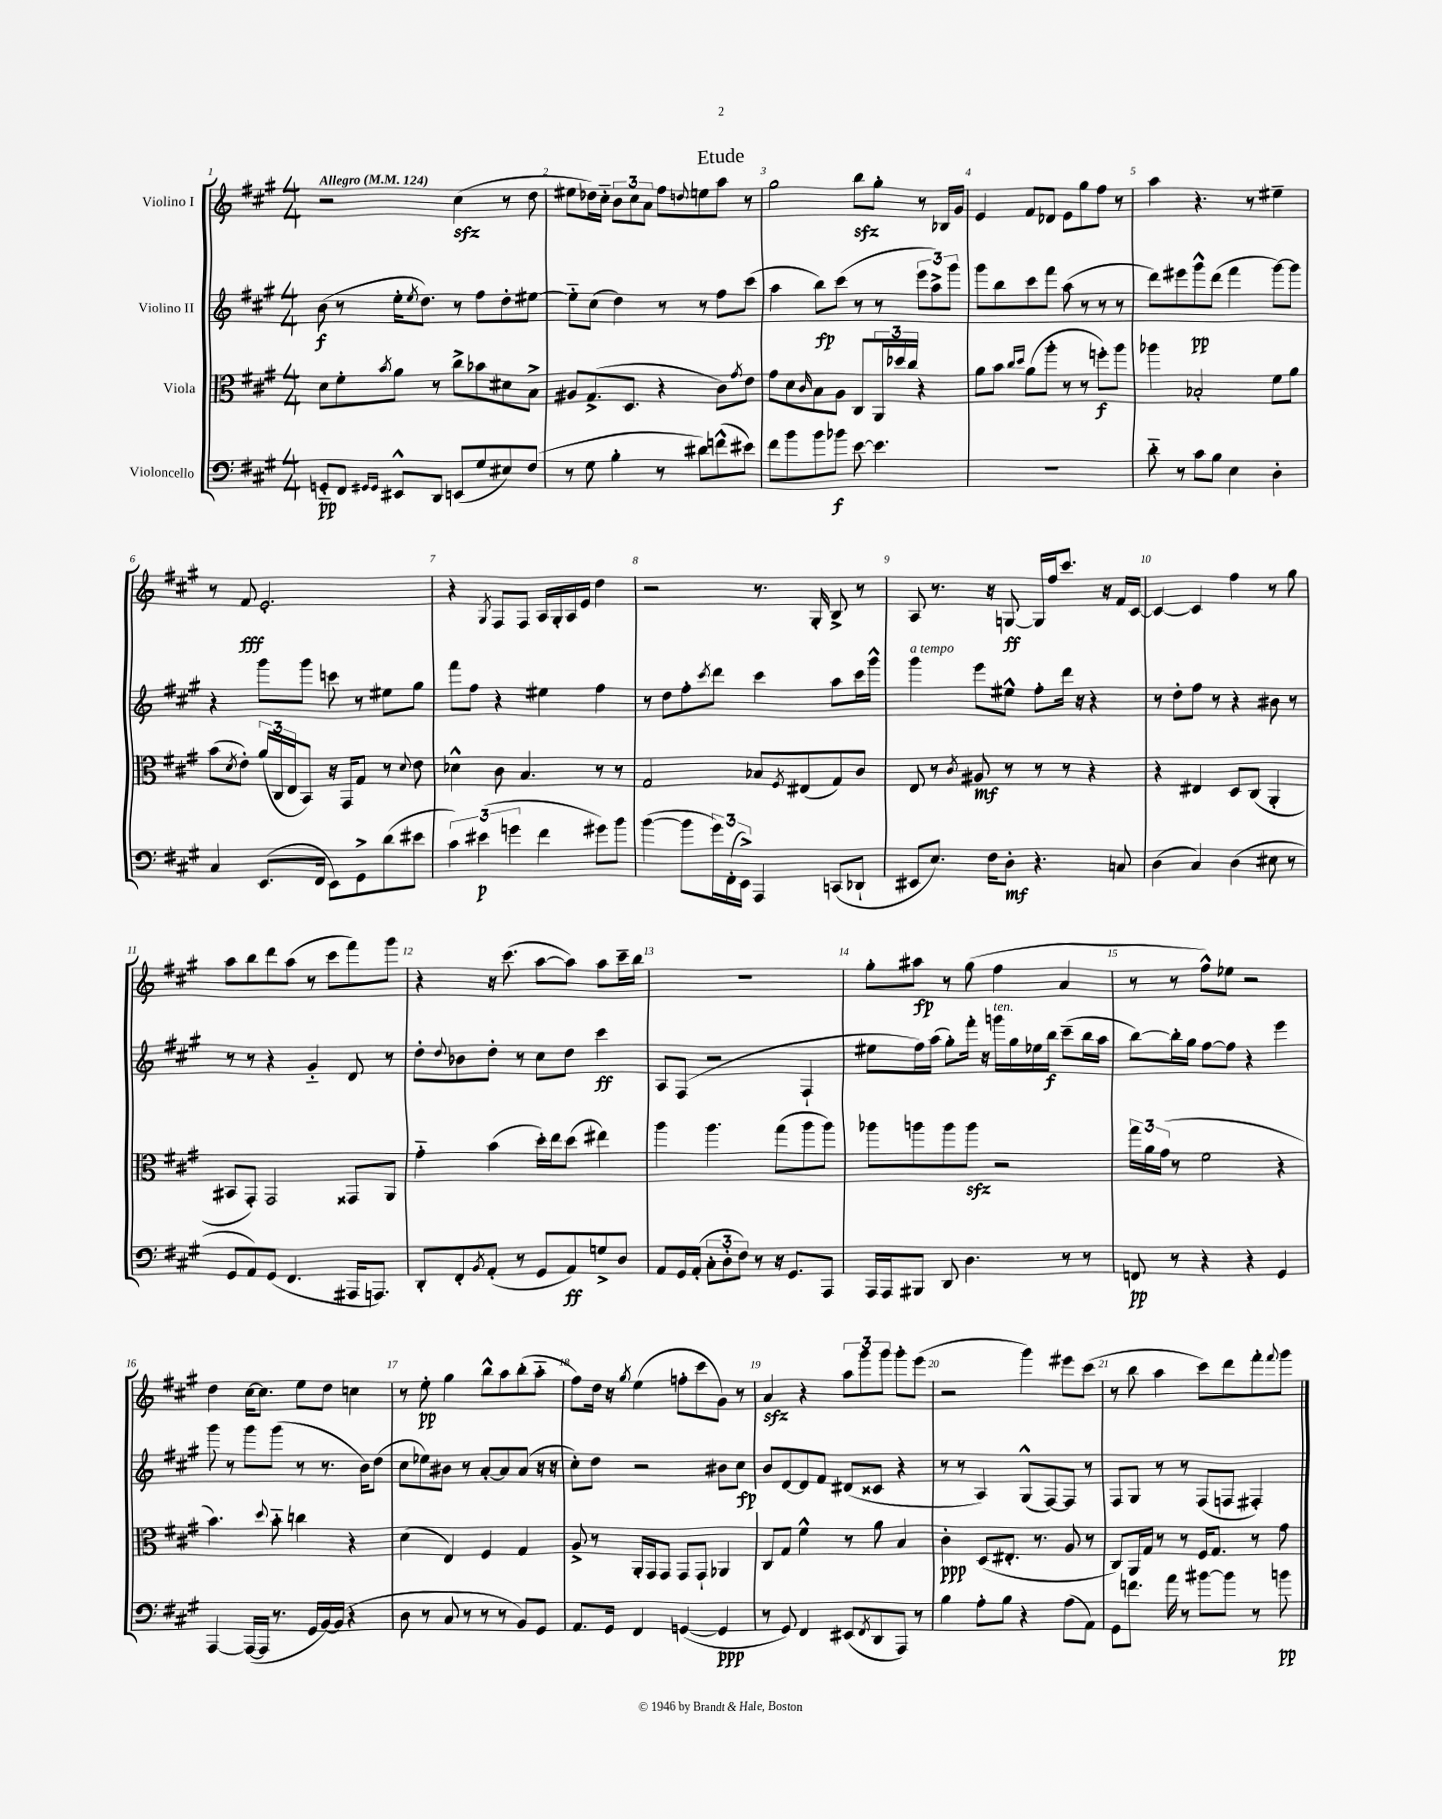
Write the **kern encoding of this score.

**kern	**dynam	**kern	**dynam	**kern	**dynam	**kern	**dynam
*part4	*part4	*part3	*part3	*part2	*part2	*part1	*part1
*staff4	*staff4	*staff3	*staff3	*staff2	*staff2	*staff1	*staff1
*I"Violoncello	*	*I"Viola	*	*I"Violino II	*	*I"Violino I	*
*clefF4	*	*clefC3	*	*clefG2	*	*clefG2	*
*k[f#c#g#]	*	*k[f#c#g#]	*	*k[f#c#g#]	*	*k[f#c#g#]	*
*M4/4	*	*M4/4	*	*M4/4	*	*M4/4	*
*MM124	*	*MM124	*	*MM124	*	*MM124	*
=1	=1	=1	=1	=1	=1	=1	=1
!	!	!	!	!	!	!LO:TX:a:B:t=Allegro	!
8GGn/L	pp	8d\L	.	(8b\	f	2r	.
8FF#/J	.	8f#'\	.	8r	.	.	.
16qqGG#X/LL	.	.	.	.	.	.	.
16qqGG#/JJ	.	8qb/	.	.	.	.	.
8EE#X^^/L	.	8a\J	.	16ee'\KL	.	.	.
.	.	.	.	8qee/	.	.	.
.	.	.	.	8.dd\J)	.	.	.
8DD/J	.	8r	.	.	.	.	.
(8EEn/L	.	8cc#^\L	.	8r	.	(4cc#zz\	.
8G#/	.	8b-X\	.	8ff#\L	.	.	.
8E#X/)	.	8d#X\	.	8dd'\	.	8r	.
(8F#/J	.	8B^\J	.	[8ee#X\J	.	8dd\	.
=2	=2	=2	=2	=2	=2	=2	=2
8r	.	8A#X/L	.	8ee#\L]	.	8ee#X\L	.
8G#\	.	(8.G#^/	.	(8cc#\J	.	16dd-X\L)	.
.	.	.	.	.	.	16cc#\JJ	.
4B'\	.	.	.	4dd\)	.	12b\L	.
.	.	8.D/J	.	.	.	.	.
.	.	.	.	.	.	12cc#\	.
.	.	.	.	.	.	12a\J	.
8r	.	4r	.	8r	.	8ff#\L	.
.	.	.	.	.	.	8qqddn/	.
8d#X\L)	.	.	.	8r	.	8een\	.
(8fn^^\	.	8c#\L)	.	8ff#\L	.	8aa\J	.
.	.	8qg#/	.	.	.	.	.
8e#X\J)	.	8e\J	.	(8ccc#\J	.	8r	.
=3	=3	=3	=3	=3	=3	=3	=3
8f#\L	.	8g#\L	.	4aa\	.	2gg#\	.
8b\	.	8d\	.	.	.	.	.
.	.	16qqc#/	.	.	.	.	.
8b\	.	8B\	.	8bb\L)	fp	.	.
8b-X\J	f	8A\J	.	(8ccc#\J	.	.	.
[8e\	.	8C#/L	.	8r	.	8bbzz\L	.
4.e\]	.	24AA/L	.	8r	.	8gg#'\J	.
.	.	24dd-X/	.	.	.	.	.
.	.	24cc#/JJ	.	.	.	.	.
.	.	4r	.	12eee\L	.	8r	.
.	.	.	.	12aa^\)	.	.	.
.	.	.	.	.	.	16B-X/LL	.
.	.	.	.	12ggg#\J	.	.	.
.	.	.	.	.	.	16g#/JJ	.
=4	=4	=4	=4	=4	=4	=4	=4
1r	.	8a\L	.	8ggg#\L	.	4e/	.
.	.	8b\J	.	8bb\	.	.	.
.	.	16qqcc#/LL	.	.	.	.	.
.	.	16qqdd/JJ	.	.	.	.	.
.	.	(8a\L	.	8ccc#\	.	8f#/L	.
.	.	8aa'\J	.	8fff#\J	.	8d-X/J	.
.	.	8r	.	(8aa\	.	8e\L	.
.	.	8r	.	8r	.	8gg#\	.
.	.	8ffn'\L)	f	8r	.	8ff#\J	.
.	.	8aa\J	.	8r	.	8r	.
=5	=5	=5	=5	=5	=5	=5	=5
8d\	.	4aa-X\	.	8ddd\L)	.	4aa\	.
8r	.	.	.	8eee#X\	.	.	.
8c#\L	.	2B-X'/	.	8ggg#^^\	pp	4.r	.
8B\J	.	.	.	(8ddd\J	.	.	.
4E\	.	.	.	4fff#\	.	.	.
.	.	.	.	.	.	8r	.
4D'\	.	8f#\L	.	[8ggg#\L)	.	4ee#X~\	.
.	.	8a\J	.	8ggg#\J]	.	.	.
!!LO:LB:g=z
=6	=6	=6	=6	=6	=6	=6	=6
4C#/	.	(8b\L	.	4r	.	8r	.
.	.	8qd/	.	.	.	.	.
.	.	8e'\J)	.	.	.	8f#/	fff
(8.EE/L	.	(24a/LL	.	8ggg#\L	.	2.e'/	.
.	.	24C#/	.	.	.	.	.
.	.	24E/J	.	.	.	.	.
.	.	8BB/J)	.	8ggg#\J	.	.	.
16FF#/Jk	.	.	.	.	.	.	.
8EE\L)	.	16r	.	8cccn\	.	.	.
.	.	16GG#/KL	.	.	.	.	.
8GG#^\	.	8G#/J	.	8r	.	.	.
(8d\	.	8r	.	8ee#X\L	.	.	.
.	.	8qqd/	.	.	.	.	.
8e#X\J	.	8e\	.	8gg#\J	.	.	.
=7	=7	=7	=7	=7	=7	=7	=7
6c#\)	.	4d-X^^\	.	8fff#\L	.	4r	.
.	.	.	.	8ff#\J	.	.	.
(6e#X\	p	.	.	.	.	.	.
.	.	.	.	.	.	8qG#/	.
.	.	8c#\	.	4r	.	8F#/L	.
6gn\	.	.	.	.	.	.	.
.	.	4.B/	.	.	.	8F#/J	.
4f#\	.	.	.	4ee#X\	.	16A/LL	.
.	.	.	.	.	.	16G#'/	.
.	.	.	.	.	.	16A/	.
.	.	.	.	.	.	16e/JJ	.
8g#X\L)	.	8r	.	4ff#\	.	4dd\	.
8b\J	.	8r	.	.	.	.	.
=8	=8	=8	=8	=8	=8	=8	=8
([4b\	.	2G#/	.	8r	.	2r	.
.	.	.	.	8dd\L	.	.	.
8b\L]	.	.	.	8ff#'\	.	.	.
.	.	.	.	8qccc#/	.	.	.
24g#\L)	.	.	.	8ddd\J	.	.	.
(24FF#'\	.	.	.	.	.	.	.
24EE^\JJ)	.	.	.	.	.	.	.
4AAA/	.	8B-X/L	.	4ccc#\	.	8.r	.
.	.	8qF#/	.	.	.	.	.
.	.	(8E#X/	.	.	.	.	.
.	.	.	.	.	.	16G#'/	.
(8CCn/L	.	8G#/)	.	8aa\L	.	8B^/	.
8DD-X`/J	.	8c#/J	.	16ccc#\L	.	8r	.
.	.	.	.	16ggg#^^\JJ	.	.	.
=9	=9	=9	=9	=9	=9	=9	=9
!	!	!	!	!LO:TX:a:i:t=a tempo	!	!	!
8EE#X/L	.	8E/	.	4ggg#\	.	8A/	.
8.E/J)	.	8r	.	.	.	8.r	.
.	.	8qc#/	.	.	.	.	.
.	.	8A#X/	mf	8eee\L	.	.	.
16F#\KL	.	.	.	.	.	16r	.
8D'\J	mf	8r	.	8ee#X^^\J	.	[8Gn/	ff
4.r	.	8r	.	8ff#'\L	.	16G/LL]	.
.	.	.	.	.	.	16ff#/J	.
.	.	8r	.	16ddd\Jk	.	8.ccc#/J	.
.	.	.	.	16r	.	.	.
.	.	4r	.	4r	.	.	.
.	.	.	.	.	.	16r	.
8Cn/	.	.	.	.	.	16f#/LL	.
.	.	.	.	.	.	[16c#/JJ	.
=10	=10	=10	=10	=10	=10	=10	=10
(4D\	.	4r	.	8r	.	4c#/_	.
.	.	.	.	8dd'\L	.	.	.
4C#/)	.	4E#X/	.	8ff#\J	.	4c#/]	.
.	.	.	.	8r	.	.	.
(4D\	.	8D/L	.	4r	.	4ff#\	.
.	.	(8C#/J	.	.	.	.	.
8E#X\	.	4AA'/	.	8b#X\	.	8r	.
8r	.	.	.	8r	.	8gg#\	.
!!LO:LB:g=z
=11	=11	=11	=11	=11	=11	=11	=11
8GG#/L	.	8BB#X/L	.	8r	.	8aa\L	.
8AA/)	.	8GG#'/J)	.	8r	.	8bb\	.
(8GG#/J	.	2GG#/	.	4r	.	8ddd\	.
4.FF#/	.	.	.	.	.	(8aa\J	.
.	.	.	.	4g#/	.	8r	.
.	.	.	.	.	.	8ccc#\L	.
16AAA#X/KL	.	8GG##X/L	.	8d/	.	8fff#\)	.
8.AAAn/J)	.	.	.	.	.	.	.
.	.	8AA/J	.	8r	.	8ggg#\J	.
=12	=12	=12	=12	=12	=12	=12	=12
8DD'/L	.	4g#\	.	8dd'\L	.	4r	.
.	.	.	.	8qqdd/	.	.	.
8FF#'/	.	.	.	8b-X\	.	.	.
8qBB/	.	.	.	.	.	.	.
(8AA'/J	.	(4b\	.	8dd'\J	.	16r	.
.	.	.	.	.	.	(8.ccc#\	.
8r	.	.	.	8r	.	.	.
8GG#/L	.	16dd'\LL)	.	8cc#\L	.	[8aa\L	.
.	.	16ee\J	.	.	.	.	.
8AA/)	ff	(8dd\J	.	8dd\J	.	8aa\J])	.
8Gn^/	.	4ee#X\)	.	4ccc#\	ff	8aa\L	.
8D/J	.	.	.	.	.	16ccc#~\L	.
.	.	.	.	.	.	16bb\JJ	.
=13	=13	=13	=13	=13	=13	=13	=13
8AA/L	.	4aa\	.	8A/L	.	1r	.
16GG#/L	.	.	.	(8F#/J	.	.	.
(16AA'/JJ	.	.	.	.	.	.	.
12C#'\L	.	4.aa\	.	2r	.	.	.
12D'\	.	.	.	.	.	.	.
12F#\J)	.	.	.	.	.	.	.
8r	.	.	.	.	.	.	.
16r	.	(8gg#\L	.	.	.	.	.
8.GG#/L	.	.	.	.	.	.	.
.	.	8aa\	.	4F#`/	.	.	.
8AAA/J	.	8aa\J)	.	.	.	.	.
=14	=14	=14	=14	=14	=14	=14	=14
16AAA/LL	.	8aa-X\L	.	8ee#X\L	.	8gg#'\L	.
16AAA/J	.	.	.	.	.	.	.
8BBB#X/J	.	8aan\	.	16ff#\L)	.	8aa#X\J	fp
.	.	.	.	(16aa\JJ	.	.	.
8DD/	.	8aa\	.	8gg#'\L)	.	8r	.
4.D\	.	8aazz\J	.	16fff#'\Jk	.	(8gg#\	.
.	.	.	.	16r	.	.	.
!	!	!	!	!LO:TX:a:i:t=ten.	!	!	!
.	.	2r	.	16gggn\LL	.	4ff#\	.
.	.	.	.	16gg#\	.	.	.
.	.	.	.	16ee-X\	.	.	.
.	.	.	.	16bb\JJ	f	.	.
8r	.	.	.	(8ccc#~\L	.	4a/	.
8r	.	.	.	16bb\L	.	.	.
.	.	.	.	16aa\JJ	.	.	.
=15	=15	=15	=15	=15	=15	=15	=15
8FFn/	pp	24gg#\LL	.	[8bb\L)	.	8r	.
.	.	24a\	.	.	.	.	.
.	.	(24g#\JJ	.	.	.	.	.
8r	.	8r	.	16bb'\L]	.	8r	.
.	.	.	.	16gg#\JJ	.	.	.
4r	.	2f#\	.	[8ff#\L	.	8ff#^^\L)	.
.	.	.	.	8ff#\J]	.	8ee-X\J	.
4r	.	.	.	4r	.	2r	.
4GG#/	.	4r	.	4eee\	.	.	.
!!LO:LB:g=z
=16	=16	=16	=16	=16	=16	=16	=16
[4AAA/	.	4.b\)	.	8ggg#\	.	4dd\	.
.	.	.	.	8r	.	.	.
(16AAA/LL_	.	.	.	8ggg#\L	.	[16cc#\KL	.
16AAA/JJ]	.	.	.	.	.	8.cc#\J]	.
.	.	8qqdd/	.	.	.	.	.
8.r	.	8b\	.	(8ggg#\J	.	.	.
.	.	4ccn\	.	8r	.	8ee\L	.
16GG#/LL	.	.	.	.	.	.	.
[16BB/)	.	.	.	8.r	.	8dd\J	.
(16BB/JJ]	.	.	.	.	.	.	.
4r	.	4r	.	.	.	4ccn\	.
.	.	.	.	16b\KL)	.	.	.
.	.	.	.	(8dd\J	.	.	.
=17	=17	=17	=17	=17	=17	=17	=17
8D\	.	(4d\	.	8cc#\L	.	8r	.
8r	.	.	.	8ee-X\)	.	8ee'\	pp
8C#/	.	4E/)	.	8b#X\J	.	4gg#\	.
8r	.	.	.	8r	.	.	.
8r	.	4F#/	.	[8a'/L	.	8bb^^\L	.
8r	.	.	.	8a/]	.	8aa\	.
8BB/L)	.	4G#/	.	(8a/J	.	(8bb'\	.
8GG#/J	.	.	.	16r	.	8aa\J	.
.	.	.	.	16r	.	.	.
=18	=18	=18	=18	=18	=18	=18	=18
8.AA/L	.	8A^/	.	8cc#'\L)	.	8ff#\L)	.
.	.	8r	.	8dd\J	.	16dd\Jk	.
16GG#/Jk	.	.	.	.	.	16r	.
.	.	.	.	.	.	8qgg#/	.
4FF#/	.	16AA'/LL	.	2r	.	(4ee\	.
.	.	16GG#/J	.	.	.	.	.
.	.	8GG#/J	.	.	.	.	.
([4GGn/	.	8GG#/L	.	.	.	8ffn'\L	.
.	.	8GG#`/J	.	.	.	8ccc#\	.
4GG/]	ppp	4AA-X/	.	8b#X\L	.	8g#\J)	.
.	.	.	.	8cc#\J	fp	8r	.
=19	=19	=19	=19	=19	=19	=19	=19
8r	.	8C#/L	.	8b/L	.	4azz/	.
8GG#/)	.	8G#/J	.	[8d/	.	.	.
4FF#/	.	4f#^^\	.	8d/]	.	4r	.
.	.	.	.	8f#/J	.	.	.
(8EE#X/L	.	8r	.	(8d#X/L	.	12aa\L	.
.	.	.	.	.	.	12ggg#\	.
8qFF#/	.	.	.	.	.	.	.
8DD/	.	8a\	.	8c##X/J	.	.	.
.	.	.	.	.	.	12ggg#\J	.
8AAA/J)	.	4B/	.	4r	.	8ggg#'\L	.
8r	.	.	.	.	.	(8eee\J	.
=20	=20	=20	=20	=20	=20	=20	=20
4B\	.	4c#'\	ppp	8r	.	2r	.
.	.	.	.	8r	.	.	.
8A'\L	.	(8D/L	.	4A/)	.	.	.
8B\J	.	8.E#X'/J	.	.	.	.	.
4r	.	.	.	(8G#^^/L	.	4ggg#\)	.
.	.	8.r	.	.	.	.	.
.	.	.	.	[8F#/)	.	.	.
(8A\L	.	8A/	.	8F#/J]	.	8eee#X\L	.
8AA\J)	.	8r	.	8r	.	(8ccc#\J	.
=21	=21	=21	=21	=21	=21	=21	=21
8GG#\L	.	8C#/L)	.	8F#/L	.	8r	.
8.fn\J	.	16AA/L	.	8G#/J	.	8bb\	.
.	.	16G#/JJ	.	.	.	.	.
.	.	8r	.	8r	.	4aa\	.
16a\	.	.	.	.	.	.	.
8r	.	8r	.	8r	.	.	.
[8b#X\L	.	16F#/KL	.	(8F#/L	.	8ccc#\L)	.
.	.	8.G#/J	.	.	.	.	.
8b#\J]	.	.	.	8Fn/J	.	8ddd\	.
8r	.	8r	.	4F#X'/)	.	8fff#'\	.
.	.	.	.	.	.	8qqfff#/	.
8bn\	pp	8g#\	.	.	.	8ggg#\J	.
==	==	==	==	==	==	==	==
*-	*-	*-	*-	*-	*-	*-	*-
